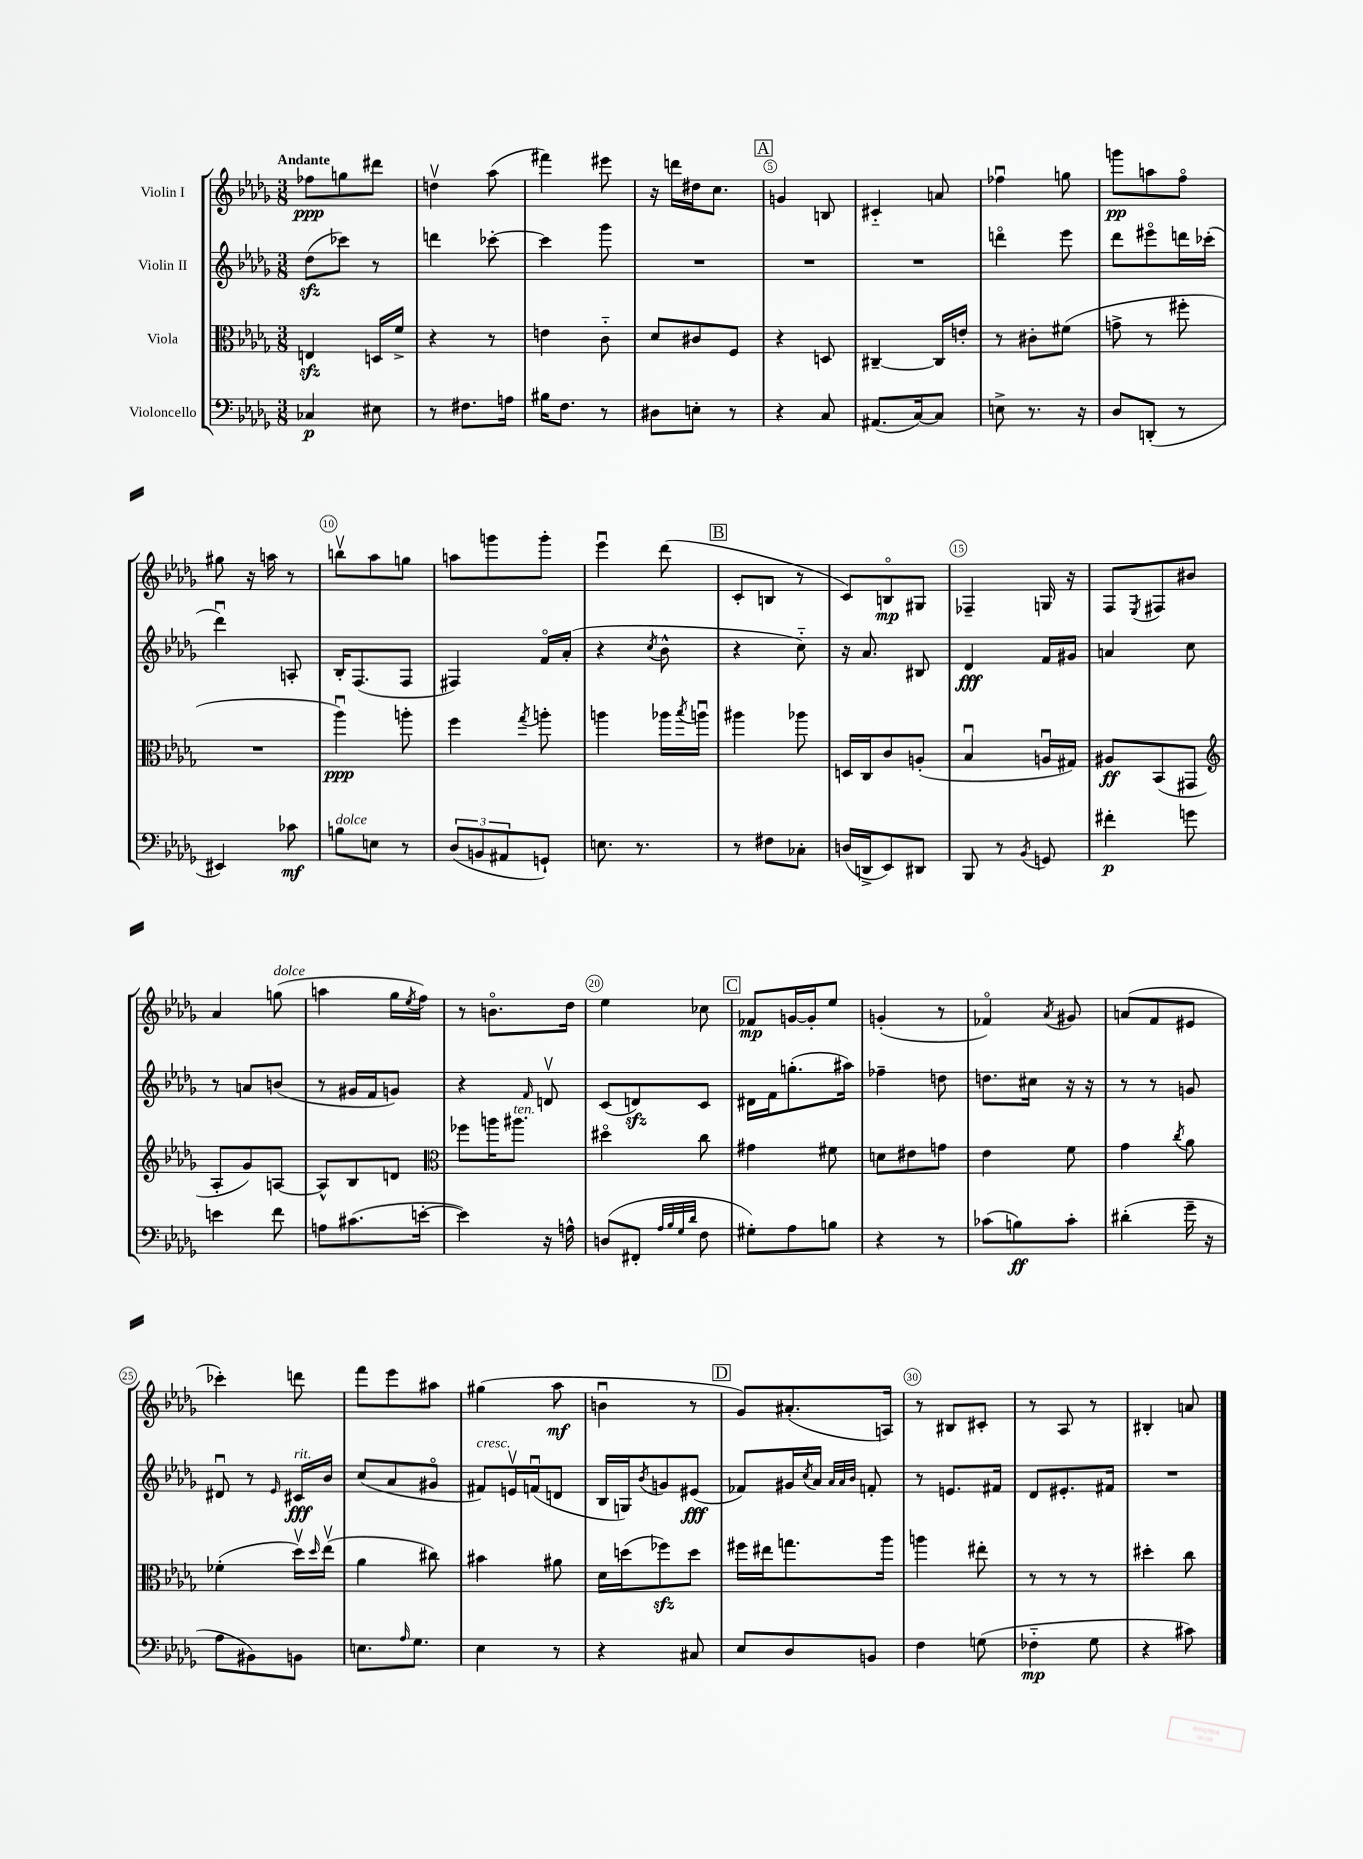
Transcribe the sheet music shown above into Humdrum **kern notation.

**kern	**dynam	**kern	**dynam	**kern	**dynam	**kern	**dynam
*part4	*part4	*part3	*part3	*part2	*part2	*part1	*part1
*staff4	*staff4	*staff3	*staff3	*staff2	*staff2	*staff1	*staff1
*I"Violoncello	*	*I"Viola	*	*I"Violin II	*	*I"Violin I	*
*clefF4	*	*clefC3	*	*clefG2	*	*clefG2	*
*k[b-e-a-d-g-]	*	*k[b-e-a-d-g-]	*	*k[b-e-a-d-g-]	*	*k[b-e-a-d-g-]	*
*M3/8	*	*M3/8	*	*M3/8	*	*M3/8	*
=1	=1	=1	=1	=1	=1	=1	=1
!	!	!	!	!	!	!LO:TX:a:B:t=Andante	!
4C-X/	p	4Enzz/	.	(8dd-zz\L	.	8ff-X\L	ppp
.	.	.	.	8ccc-X\J)	.	8ggn\	.
8E#X\	.	16Dn/LL	.	8r	.	8ddd#X\J	.
.	.	16f^/JJ	.	.	.	.	.
=2	=2	=2	=2	=2	=2	=2	=2
8r	.	4r	.	4dddn\	.	4ddnv\	.
8.F#X\L	.	.	.	.	.	.	.
.	.	8r	.	[8ccc-X'\	.	(8aa-\	.
16An\Jk	.	.	.	.	.	.	.
=3	=3	=3	=3	=3	=3	=3	=3
16B#X\KL	.	4en\	.	4ccc-\]	.	4fff#X\)	.
8.F\J	.	.	.	.	.	.	.
8r	.	8c\	.	8ggg-\	.	8eee#X\	.
=4	=4	=4	=4	=4	=4	=4	=4
8D#X\L	.	8d-/L	.	4.r	.	16r	.
.	.	.	.	.	.	16dddn\LL	.
8En'\J	.	8c#X/	.	.	.	16dd#X\J	.
.	.	.	.	.	.	8.cc\J	.
8r	.	8F/J	.	.	.	.	.
!!LO:REH:place=s1:t=A
=5	=5	=5	=5	=5	=5	=5	=5
4r	.	4r	.	4.r	.	4gn/	.
8C/	.	8Dn/	.	.	.	8Bn/	.
=6	=6	=6	=6	=6	=6	=6	=6
(8.AA#X/L	.	[4C#X~/	.	4.r	.	4c#X/	.
[16C/k)	.	.	.	.	.	.	.
8C/J]	.	16C#/LL]	.	.	.	8an/	.
.	.	16en'/JJ	.	.	.	.	.
=7	=7	=7	=7	=7	=7	=7	=7
8En^\	.	8r	.	4dddn\	.	4ff-Xu\	.
8.r	.	8c#X'\L	.	.	.	.	.
.	.	(8f#X\J	.	8eee-\	.	8ggn\	.
16r	.	.	.	.	.	.	.
=8	=8	=8	=8	=8	=8	=8	=8
8D-/L	.	8gn^\	.	8ddd-\L	.	8gggn\L	pp
(8DDn'/J	.	8r	.	8eee#X\	.	8aan\	.
8r	.	8ff#X'\	.	16dddn\L	.	8ff\J	.
.	.	.	.	(16ccc-X'\JJ	.	.	.
!!LO:LB:g=z
=9	=9	=9	=9	=9	=9	=9	=9
4EE#X/)	.	4.r	.	4ddd-u\)	.	8gg#X\	.
.	.	.	.	.	.	16r	.
.	.	.	.	.	.	16aan\	.
8c-X\	mf	.	.	8An'/	.	8r	.
=10	=10	=10	=10	=10	=10	=10	=10
!LO:TX:a:i:t=dolce	!	!	!	!	!	!	!
8Bn\L	.	4aa-u\)	ppp	16B-'/KL	.	8bbnv\L	.
.	.	.	.	(8.F/	.	.	.
8En\J	.	.	.	.	.	8aa-\	.
8r	.	8aan'\	.	8F/J	.	8ggn\J	.
=11	=11	=11	=11	=11	=11	=11	=11
(12D-/L	.	4ff\	.	4F#X/)	.	8aan\L	.
12BBn/	.	.	.	.	.	.	.
.	.	.	.	.	.	8gggn\	.
12AA#X/	.	.	.	.	.	.	.
.	.	8qgg-/	.	.	.	.	.
8GGn`/J)	.	8aan'\	.	16f/LL	.	8ggg'\J	.
.	.	.	.	(16a-'/JJ	.	.	.
=12	=12	=12	=12	=12	=12	=12	=12
8.En\	.	4aan\	.	4r	.	4eee-u\	.
8.r	.	.	.	.	.	.	.
.	.	.	.	8qcc/	.	.	.
.	.	16aa-X\LL	.	8b-^^\	.	(8ddd-\	.
.	.	8qbb-/	.	.	.	.	.
.	.	16aanu\JJ	.	.	.	.	.
!!LO:REH:place=s1:t=B
=13	=13	=13	=13	=13	=13	=13	=13
8r	.	4aa#X\	.	4r	.	8c'/L	.
8F#X\L	.	.	.	.	.	8Bn/J	.
8C-X'\J	.	8aa-X\	.	8cc\)	.	8r	.
=14	=14	=14	=14	=14	=14	=14	=14
(16Dn/LL	.	16Dn/LL	.	16r	.	8c/L)	.
16DDn^/J	.	16C/J	.	8.a-/	.	.	.
8EE-/)	.	8c/	.	.	.	8Bn/	mp
8DD#X/J	.	(8An'/J	.	8B#X/	.	8G#X/J	.
=15	=15	=15	=15	=15	=15	=15	=15
8BBB-/	.	4B-u/	.	4d-/	fff	4F-X~/	.
8r	.	.	.	.	.	.	.
8qBB-/	.	.	.	.	.	.	.
8GGn/	.	16Anu/LL	.	16f/LL	.	16Gn/	.
.	.	16G#X/JJ)	.	16g#X/JJ	.	16r	.
=16	=16	=16	=16	=16	=16	=16	=16
4f#X'\	p	8A#X/L	ff	4an/	.	8F/L	.
.	.	.	.	.	.	8qE-/	.
.	.	(8BB-/	.	.	.	8F#X/	.
8gn\	.	8GG#X/J	.	8cc\	.	8b#X/J	.
!!LO:LB:g=z
=17	=17	=17	=17	=17	=17	=17	=17
*	*	*clefG2	*	*	*	*	*
4en\	.	8A-'/L	.	8r	.	4a-/	.
.	.	8g-/)	.	8an/L	.	.	.
!	!	!	!	!	!	!LO:TX:a:i:t=dolce	!
8f\	.	[8An/J	.	(8bn/J	.	(8ggn\	.
=18	=18	=18	=18	=18	=18	=18	=18
8An\L	.	8A^^/L]	.	8r	.	4aan\	.
(8.c#X\	.	8B-/	.	16g#X/LL	.	.	.
.	.	.	.	16f/J	.	.	.
.	.	8dn/J	.	8gn/J)	.	16gg-\LL	.
.	.	.	.	.	.	8qee-/	.
[16en'\Jk	.	.	.	.	.	16ff\JJ)	.
=19	=19	=19	=19	=19	=19	=19	=19
*	*	*clefC3	*	*	*	*	*
4e\])	.	8ff-X\L	.	4r	.	8r	.
.	.	16aan\K	.	.	.	8.bn\L	.
!	!	!LO:TX:a:i:t=ten.	!	!	!	!	!
.	.	8.aa#X\J	.	.	.	.	.
.	.	.	.	16qqf/	.	.	.
16r	.	.	.	8dnv/	.	.	.
16An^^\	.	.	.	.	.	16dd-\Jk	.
=20	=20	=20	=20	=20	=20	=20	=20
(8Dn/L	.	4dd#X\	.	(8c/L	.	4ee-\	.
8FF#X'/J	.	.	.	8dnzz/)	.	.	.
32qqA-/LLL	.	.	.	.	.	.	.
32qqB-/	.	.	.	.	.	.	.
32qqG-/	.	.	.	.	.	.	.
32qqd-/JJJ	.	.	.	.	.	.	.
8F\	.	8cc\	.	8c/J	.	8cc-X\	.
!!LO:REH:place=s1:t=C
=21	=21	=21	=21	=21	=21	=21	=21
8G#X'\L)	.	4g#X\	.	16d#X\LL	.	8f-X/L	mp
.	.	.	.	16f\J	.	.	.
8A-\	.	.	.	(8.ggn'\	.	[16gn/L	.
.	.	.	.	.	.	16g'/J]	.
8Bn\J	.	8f#X\	.	.	.	8ee-/J	.
.	.	.	.	16aa#X\Jk)	.	.	.
=22	=22	=22	=22	=22	=22	=22	=22
4r	.	8dn\L	.	4ff-X~\	.	(4gn'/	.
.	.	8e#X\	.	.	.	.	.
8r	.	8gn\J	.	8ddn\	.	8r	.
=23	=23	=23	=23	=23	=23	=23	=23
(8c-X\L	.	4e-\	.	8.ddn\L	.	4f-X/)	.
8Bn\)	ff	.	.	.	.	.	.
.	.	.	.	16cc#X\Jk	.	.	.
.	.	.	.	.	.	8qa-/	.
8c-'\J	.	8f\	.	16r	.	8g#X/	.
.	.	.	.	16r	.	.	.
=24	=24	=24	=24	=24	=24	=24	=24
(4d#X'\	.	4g-\	.	8r	.	(8an/L	.
.	.	.	.	8r	.	8f/	.
.	.	8qcc/	.	.	.	.	.
16g-~\	.	8a-\	.	8gn/	.	8e#X/J	.
16r	.	.	.	.	.	.	.
!!LO:LB:g=z
=25	=25	=25	=25	=25	=25	=25	=25
8A-\L	.	(4f-X'\	.	8d#Xu/	.	4ccc-X'\)	.
8BB#X\)	.	.	.	8r	.	.	.
.	.	.	.	16qqe-/	.	.	.
!	!	!	!	!LO:TX:a:i:t=rit.	!	!	!
8BBn\J	.	16dd-v\LL)	.	16c#X/LL	fff	8dddn\	.
.	.	16qqdd-/	.	.	.	.	.
.	.	(16ee-v\JJ	.	16b-/JJ	.	.	.
=26	=26	=26	=26	=26	=26	=26	=26
8.En\L	.	4a-\	.	(8cc/L	.	8fff\L	.
.	.	.	.	8a-/	.	8eee-\	.
16qqA-/	.	.	.	.	.	.	.
8.G-\J	.	.	.	.	.	.	.
.	.	8cc#X\)	.	8g#X/J	.	8aa#X\J	.
=27	=27	=27	=27	=27	=27	=27	=27
!	!	!	!	!LO:TX:a:i:t=cresc.	!	!	!
4E-\	.	4b#X\	.	8f#X/L)	.	(4gg#X\	.
.	.	.	.	16env/L	.	.	.
.	.	.	.	(16fnu/J	.	.	.
8r	.	8a#X\	.	8dn/J	.	8aa-\	mf
=28	=28	=28	=28	=28	=28	=28	=28
4r	.	16d-\LL	.	16B-/LL	.	4bnu\	.
.	.	(16ddn\J	.	16Gn/J)	.	.	.
.	.	.	.	8qb-/	.	.	.
.	.	8ff-Xzz\)	.	8gn/	.	.	.
8C#X/	.	8dd\J	.	(8e#X/J	fff	8r	.
!!LO:REH:place=s1:t=D
=29	=29	=29	=29	=29	=29	=29	=29
8E-/L	.	16ff#X\LL	.	8f-X/L)	.	8g-/L)	.
.	.	16ee#X\J	.	.	.	.	.
8D-/	.	8.ggn\	.	16g#X/L	.	(8.a#X'/	.
.	.	.	.	8qcc/	.	.	.
.	.	.	.	16a-/JJ	.	.	.
.	.	.	.	32qqa-/LLL	.	.	.
.	.	.	.	32qqa-/	.	.	.
.	.	.	.	32qqb-/JJJ	.	.	.
8BBn/J	.	.	.	8fn'/	.	.	.
.	.	16aa-\Jk	.	.	.	16An/Jk)	.
=30	=30	=30	=30	=30	=30	=30	=30
4F\	.	4aan\	.	8r	.	8r	.
.	.	.	.	8.en/L	.	8B#X/L	.
(8Gn\	.	8ee#X'\	.	.	.	8c#X'/J	.
.	.	.	.	16f#X/Jk	.	.	.
=31	=31	=31	=31	=31	=31	=31	=31
4F-X\	mp	8r	.	8d-/L	.	8r	.
.	.	8r	.	8.e#X'/	.	8A-/	.
8G-\	.	8r	.	.	.	8r	.
.	.	.	.	16f#X/Jk	.	.	.
=32	=32	=32	=32	=32	=32	=32	=32
4r	.	4dd#X'\	.	4.r	.	4B#X'/	.
8c#X\)	.	8cc\	.	.	.	8an/	.
==	==	==	==	==	==	==	==
*-	*-	*-	*-	*-	*-	*-	*-
